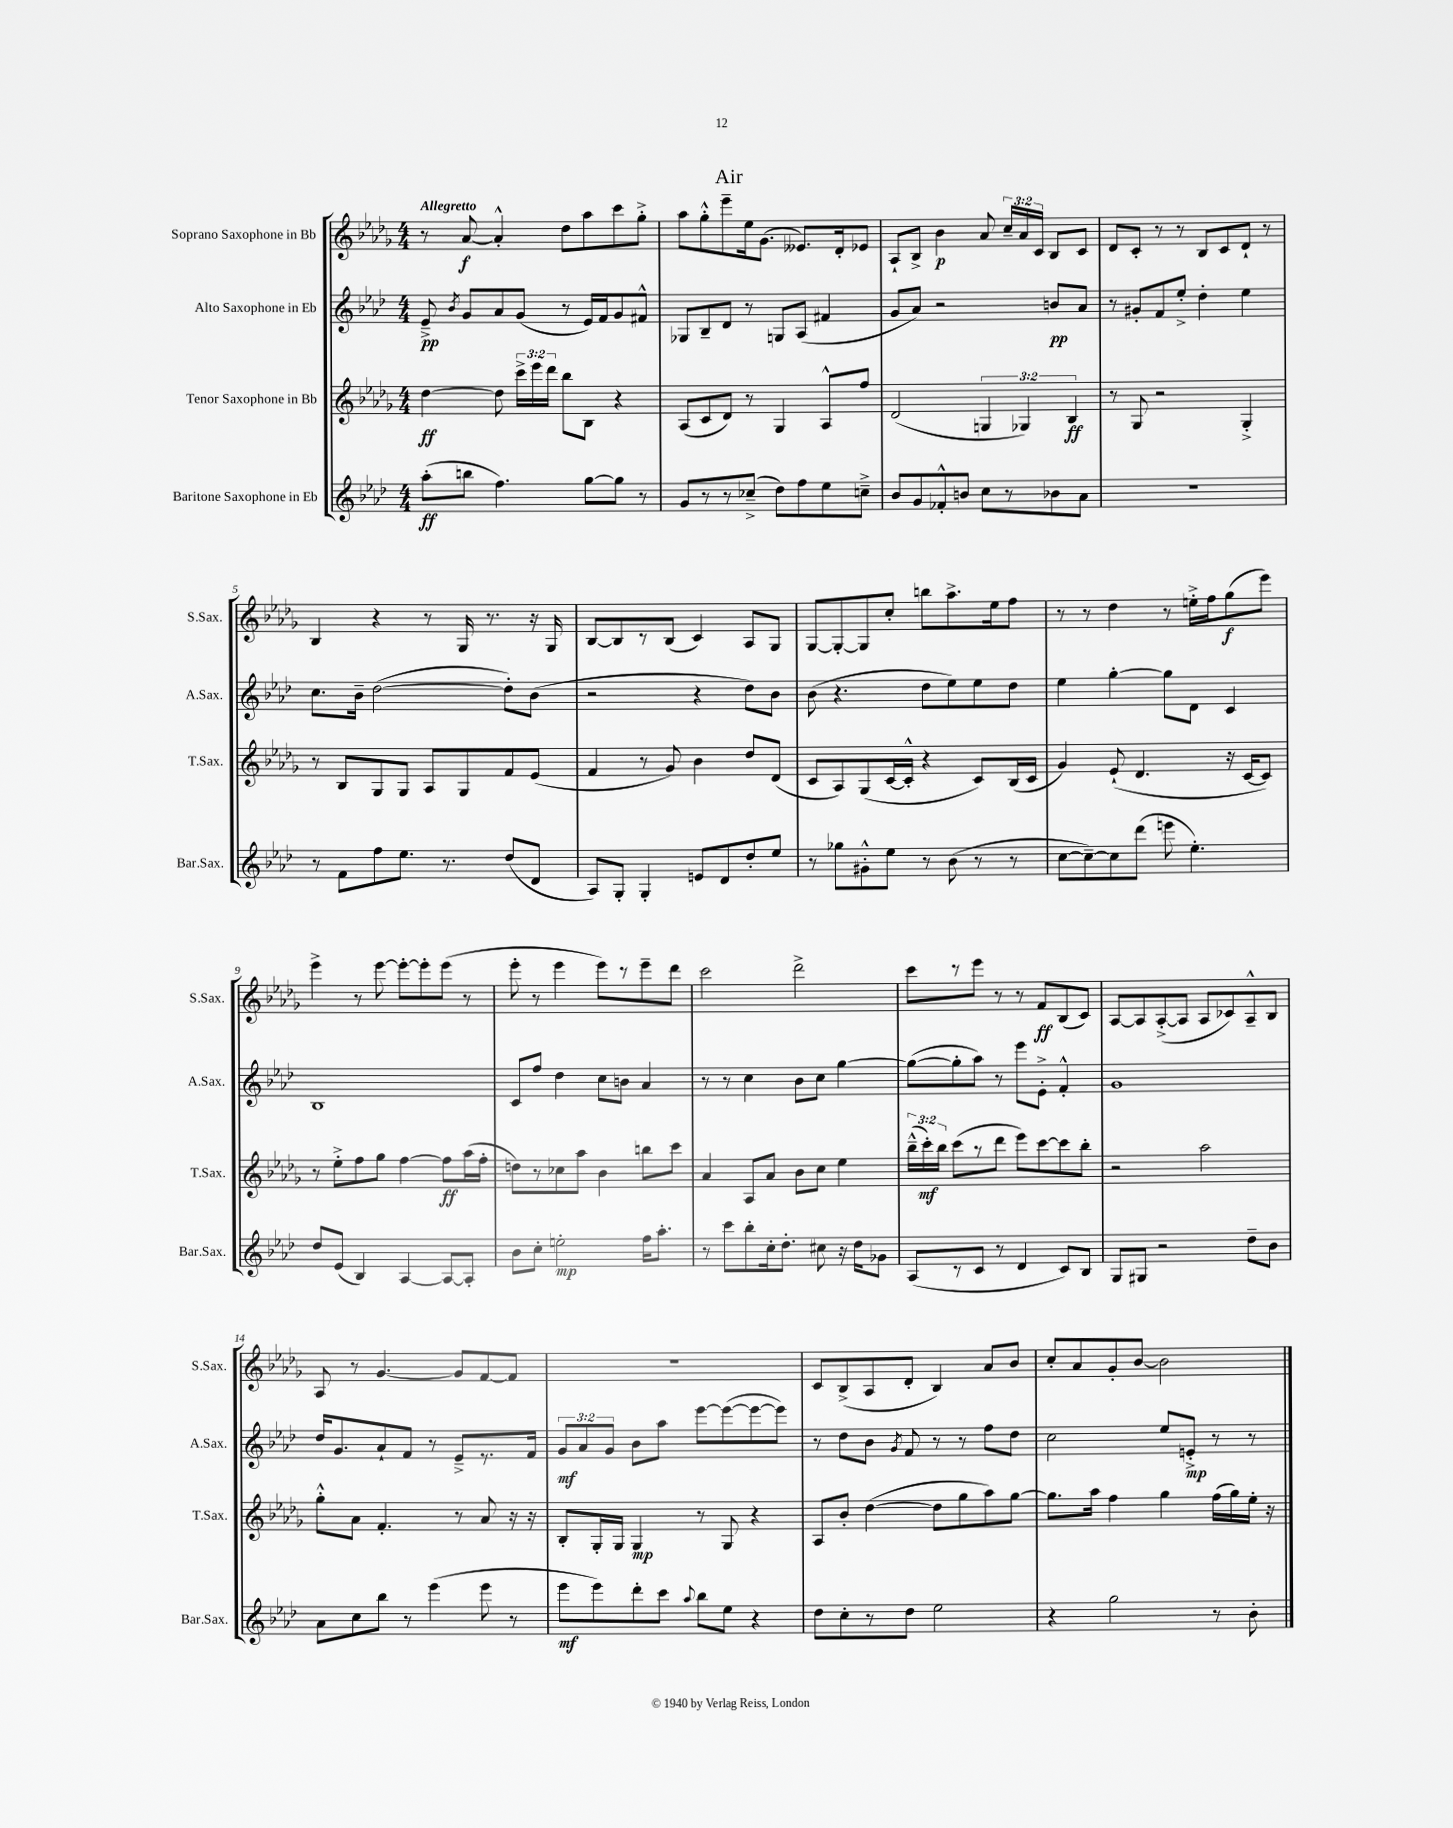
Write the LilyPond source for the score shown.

\header { title = "Air" }
<<
\new StaffGroup <<
\new Staff = "s0" \with { instrumentName = "Soprano Saxophone in Bb" shortInstrumentName = "S.Sax." } {
    \clef treble \key des \major \numericTimeSignature \time 4/4 \override Staff.TupletNumber.text = #tuplet-number::calc-fraction-text \tempo "Allegretto"
    \autoBeamOff r8 aes'8~\f aes'4-.-^ des''8[ aes''8 c'''8 ges''8]-.-> |
    aes''8[ ges''8-.-^ ees'''8-- ees''16 ges'8.]( eeses'8.[) des'16-. ees'8] |
    aes8[-! bes8]-> bes'4\p aes'8 \tuplet 3/2 { c''16[-- aes'16 c'16] } bes8[ c'8] |
    des'8[ c'8]-. r8 r8 bes8[ c'8 des'8]-! r8 |
    bes4 r4 r8 ges16 r8. r16 ges16 |
    bes8[~ bes8 r8 bes8]( c'4) aes8[ ges8] |
    ges8[~ ges8~-. ges8 c''8]-. b''8[ aes''8.-> ees''16 f''8] |
    r8 r8 des''4 r8 e''16[-.-> f''16 ges''8\f( ees'''8]) |
    ees'''4-> r8 ees'''8~ ees'''8[~-. ees'''8-. ees'''8]( r8 |
    ees'''8-. r8 ees'''4 ees'''8[) r8 ees'''8-- des'''8] |
    c'''2 des'''2-> |
    c'''8[ r8 ees'''8] r8 r8 f'8[\ff bes8( c'8]) |
    aes8[~ aes8 aes8~-.->( aes8] aes8[ ces'8) aes8---^ bes8] |
    aes8 r8 ges'4.~ ges'8[ f'8~ f'8] |
    R1 |
    c'8[ bes8->( aes8 des'8]-. bes4) aes'8[ bes'8] |
    c''8[-. aes'8 ges'8-. bes'8]~ bes'2 \bar "|." |
}
\new Staff = "s1" \with { instrumentName = "Alto Saxophone in Eb" shortInstrumentName = "A.Sax." } {
    \clef treble \key aes \major \numericTimeSignature \time 4/4 \override Staff.TupletNumber.text = #tuplet-number::calc-fraction-text
    \autoBeamOff ees'8--->\pp \acciaccatura { bes'8 } g'8[ aes'8 g'8]( r8 ees'16[) f'16 g'8 fis'8]-^ |
    ges8[ bes8-- des'8] r8 g8[ aes8]( fis'4 |
    g'8[ aes'8]) r2 b'8[\pp aes'8] |
    r8 gis'8[-. f'8 ees''8]-.-> des''4-. ees''4 |
    c''8.[ bes'16]-- des''2~( des''8[-.) bes'8]( |
    r2 r4 des''8[) bes'8] |
    bes'8( r4. des''8[ ees''8) ees''8 des''8] |
    ees''4 g''4~-. g''8[ des'8] c'4 |
    bes1 |
    c'8[ f''8] des''4 c''8[ b'8] aes'4 |
    r8 r8 c''4 bes'8[ c''8] g''4~ |
    g''8[~( g''8-. aes''8]) r8 ees'''8[ ees'8]-.-> f'4-.-^ |
    g'1 |
    des''16[ g'8. aes'8-! f'8] r8 ees'8[---> r8. f'16] |
    \tuplet 3/2 { g'8[\mf aes'8 g'8] } bes'8[ aes''8] ees'''8[~ ees'''8~( ees'''8~ ees'''8]) |
    r8 des''8[ bes'8] \acciaccatura { g'8 } f'8 r8 r8 f''8[ des''8] |
    c''2 ees''8[ e'8]-.->\mp r8 r8 \bar "|." |
}
\new Staff = "s2" \with { instrumentName = "Tenor Saxophone in Bb" shortInstrumentName = "T.Sax." } {
    \clef treble \key des \major \numericTimeSignature \time 4/4 \override Staff.TupletNumber.text = #tuplet-number::calc-fraction-text
    \autoBeamOff des''4~\ff des''8 \tuplet 3/2 { c'''16[-> ees'''16 des'''16] } bes''8[ bes8] r4 |
    aes8[( c'8 des'8]) r8 ges4 aes8[-^ f''8] |
    des'2( \tuplet 3/2 { g4 ges4) bes4\ff } |
    r8 ges8 r2 ges4-.-> |
    r8 bes8[ ges8 ges8] aes8[ ges8 f'8 ees'8]( |
    f'4 r8 ges'8) bes'4 des''8[ des'8]( |
    c'8[ aes8) ges8( c'16~ c'16]-.-^ r4 c'8[) bes16( c'16] |
    ges'4) ees'8-!( des'4. r16 c'16[~ c'8]) |
    r8 ees''8[-.-> f''8 ges''8] f''4~ f''8[\ff aes''16( f''16]-. |
    d''8[) r8 ces''8 aes''8] bes'4 b''8[ c'''8] |
    aes'4 aes8[ aes'8] bes'8[ c''8] ees''4 |
    \tuplet 3/2 { bes''16[---^( c'''16-.\mf) bes''16] } c'''8[( r8 des'''8] ees'''8[) c'''8~ c'''8 bes''8]-. |
    r2 aes''2 |
    ges''8[-.-^ aes'8] f'4.-. r8 aes'8 r16 r16 |
    bes8[-. ges16-. ges16] ges4\mp r8 ges8 r4 |
    aes8[ bes'8]-. des''4~( des''8[ ges''8 aes''8) ges''8]~ |
    ges''8.[ aes''16] f''4 ges''4 f''16[( ges''16) ees''16]-. r16 \bar "|." |
}
\new Staff = "s3" \with { instrumentName = "Baritone Saxophone in Eb" shortInstrumentName = "Bar.Sax." } {
    \clef treble \key aes \major \numericTimeSignature \time 4/4
    \autoBeamOff aes''8[-.\ff( b''8] f''4.) g''8[~ g''8] r8 |
    g'8[ r8 r8 ces''8]--->( des''8[) f''8 ees''8 c''8]---> |
    bes'8[ g'8 fes'8-.-^ b'8] c''8[ r8 bes'8 aes'8] |
    R1 |
    r8 f'8[ f''8 ees''8.] r8. des''8[( des'8] |
    aes8[) g8]-. g4-. e'8[ des'8 des''8-. ees''8] |
    r8 ges''8[ gis'8-.-^ ees''8] r8 bes'8( r8 r8 |
    c''8[~ c''8~--) c''8 des'''8]( e'''8 ees''4.-.) |
    des''8[ ees'8]( bes4) aes4~ aes8[~ aes8]-. |
    bes'8[ c''8]-. e''2-.\mp f''16[ aes''8.]-. |
    r8 c'''8[ bes''8-. c''16-. des''8.]-. cis''8 r16 des''16[ ges'8] |
    aes8[( r8 c'8] r8 des'4 c'8[) bes8] |
    g8[ gis8] r2 des''8[-- bes'8] |
    aes'8[ c''8 bes''8] r8 ees'''4( ees'''8 r8 |
    ees'''8[\mf ees'''8) des'''8-. c'''8] \appoggiatura { aes''8 } bes''8[ ees''8] r4 |
    des''8[ c''8-. r8 des''8] ees''2 |
    r4 g''2 r8 bes'8-. \bar "|." |
}
>>
>>
